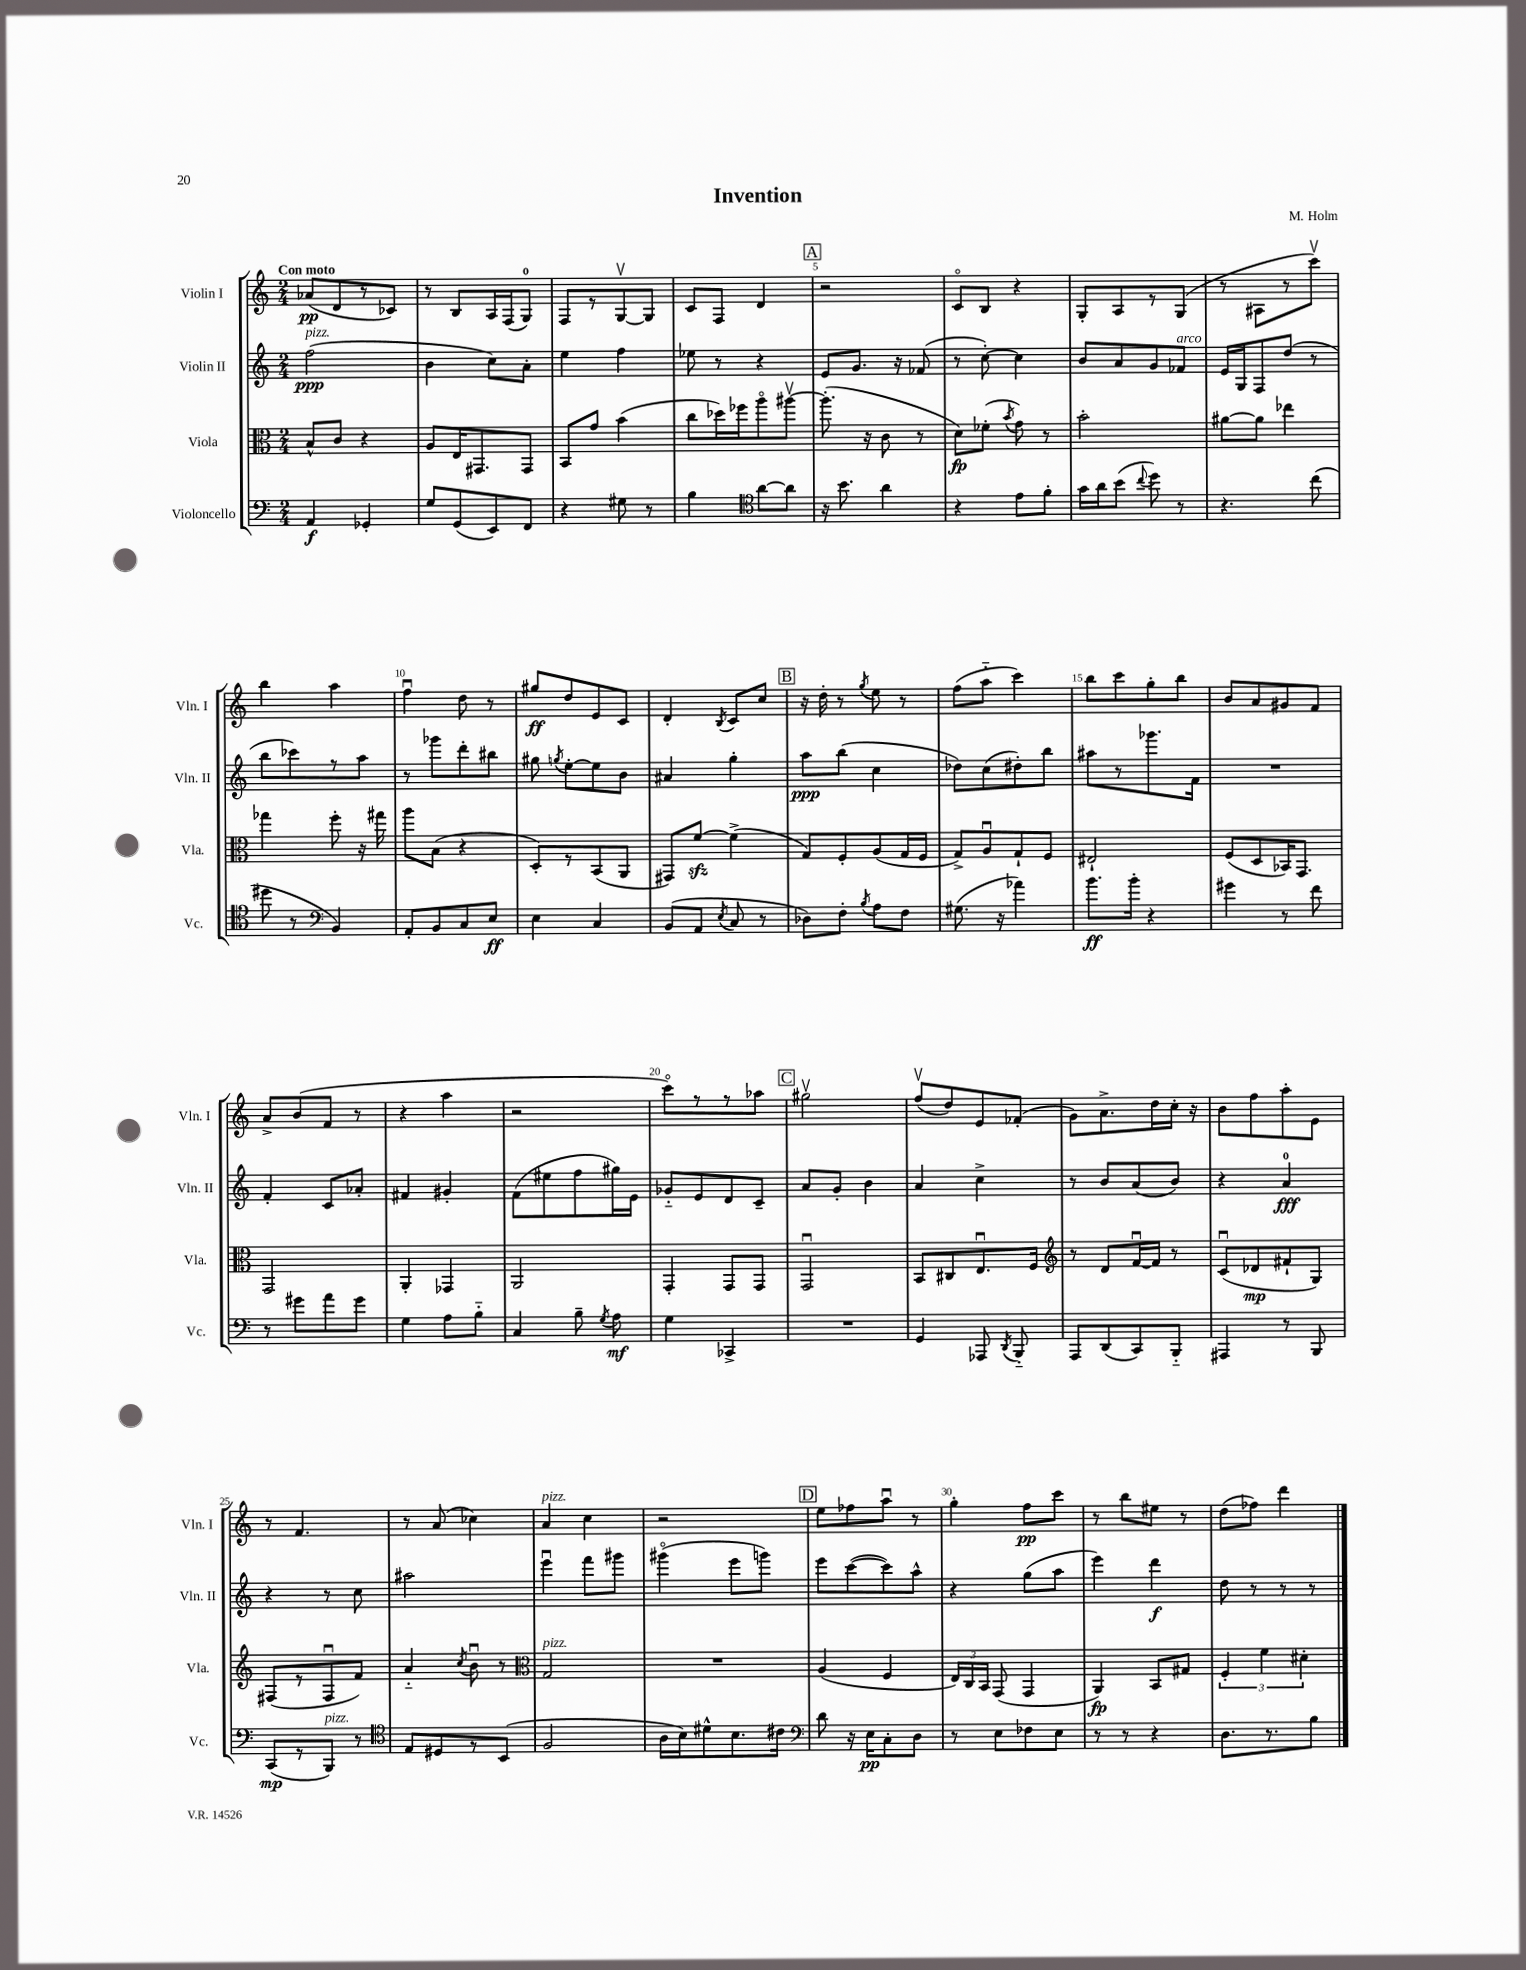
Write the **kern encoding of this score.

**kern	**kern	**kern	**kern
*staff4	*staff3	*staff2	*staff1
*clefF4	*clefC3	*clefG2	*clefG2
*k[]	*k[]	*k[]	*k[]
*M2/4	*M2/4	*M2/4	*M2/4
4AA/	8B^^/L	(2ff\	(8a-/L
.	8c/J	.	8d/
4GG-'/	4r	.	8r
.	.	.	8c-/J)
=	=	=	=
8G/L	8A/L	4b\	8r
(8GG/	16E/K	.	8B/L
.	8.GG#/	.	.
8EE/)	.	8cc\L)	16A/L
.	.	.	(16F/J
8FF/J	8GG#/J	8a'\J	8G/J)
=	=	=	=
4r	8BB/L	4ee\	8F/L
.	8g/J	.	8r
8G#\	(4b\	4ff\	[8Gv/
8r	.	.	8G/]J
=	=	=	=
4B\	8cc\L	8ee-\	8c/L
.	16dd-\L)	8r	8F/J
.	16ff-\J	.	.
*clefC4	*	*	*
[8a\L	8aao\	4r	4d/
8a\]J	[8aa#v\J	.	.
=	=	=	=
16r	(8.aa#'\]	8e/L	2r
8.b\	.	.	.
.	.	8.g/J	.
.	16r	.	.
4a\	8c\	.	.
.	.	16r	.
.	8r	(8f-/	.
=	=	=	=
4r	8d\L)	8r	8co/L
.	(8f-'\J	[8cc'\)	8B/J
.	8qb/	.	.
8e\L	8g\)	4cc\]	4r
8f'\J	8r	.	.
=	=	=	=
16g\LL	2b'\	8b/L	8G'/L
16a\J	.	.	.
(8b\J	.	8a/	8A/
8qqcc/	.	.	.
8dd\)	.	8g/	8r
8r	.	8f-/J	(8G/J
=	=	=	=
4.r	[8a#\L	16e/LL	8r
.	.	16G/J	.
.	8a#\]J	8F/	8A#\L
.	4ee-\	(8dd/J	8r
(8cc\	.	8r	8cccv\J)
=	=	=	=
8dd#\	4gg-\	8bb\L	4bb\
8r	.	8ccc-\)	.
*clefF4	*	*	*
4BB/)	8ff'\	8r	4aa\
.	16r	8aa\J	.
.	16gg#\	.	.
=	=	=	=
8AA'/L	8aa\L	8r	4ffu\
8BB/	(8B\J	8ggg-\L	.
8C/	4r	8ddd'\	8dd\
8E/J	.	8bb#\J	8r
=	=	=	=
4E\	8D'/L)	8gg#\	8gg#/L
.	.	8qgg/	.
.	8r	[8ee'\L	8dd/
4C/	(8BB/	8ee\]	8e/
.	8AA/J	8b\J	8c/J
=	=	=	=
(8BB/L	8GG#/L)	4a#/	4d'/
8AA/J	[8f/J	.	.
8qE/	.	.	8qB/
8C/	(4f^\]	4gg'\	8c/L
8r	.	.	8cc/J
=	=	=	=
8D-\L)	8G/L)	8aa\L	16r
.	.	.	16dd'\
8F'\J	8F'/	(8bb\J	8r
8qB/	.	.	8qgg/
8A\L	(8A/	4cc\	8ee\
8F\J	16G/L	.	8r
.	16F/JJ	.	.
=	=	=	=
(8.G#\	8G^/L)	8dd-\L)	(8ff\L
.	8Au/	(8cc\	8aa'~\J
16r	.	.	.
4a-\)	8G`/	8dd#'\)	4ccc\)
.	8F/J	8bb\J	.
=	=	=	=
8.b\L	2E#`/	8aa#\L	8bb\L
.	.	8r	8ccc\
16b'\Jk	.	.	.
4r	.	8.ggg-\	8gg'\
.	.	.	8bb\J
.	.	16f\Jk	.
=	=	=	=
4g#\	(8F/L	2r	8b/L
.	8D/	.	8a/
8r	16BB-/K)	.	8g#/
.	8.GG/J	.	.
8f\	.	.	8f/J
=	=	=	=
8r	2GG/	4f'/	8a^/L
8g#\L	.	.	(8b/
8a\	.	8c/L	8f/J
8g#\J	.	8a-'/J	8r
=	=	=	=
4G\	4AA'/	4f#/	4r
8A\L	4GG-/	4g#'/	4aa\
8B'~\J	.	.	.
=	=	=	=
4C/	2AA/	(8f\L	2r
.	.	8ee#\	.
8B~\	.	8ff\	.
8qG/	.	.	.
8A\	.	16gg#\L)	.
.	.	16e\JJ	.
=	=	=	=
4G\	4GG'/	8g-'~/L	8ccco\L)
.	.	8e/	8r
4CC-^/	8GG/L	8d/	8r
.	8GG/J	8c~/J	8aa-\J
=	=	=	=
2r	2GGu/	8a/L	2gg#v\
.	.	8g'/J	.
.	.	4b\	.
=	=	=	=
4GG/	8BB/L	4a/	(8ffv/L
.	8C#/	.	8dd/)
8AAA-/	8.Eu/	4cc^\	8e/
8qDD/	.	.	.
8BBB'~/	.	.	(8f-'/J
.	16F/Jk	.	.
=	=	=	=
*	*clefG2	*	*
8AAA/L	8r	8r	8g\L)
(8DD/	8d/L	8b/L	8.a^\
8CC/)	[16fu/L	(8a/	.
.	16f/]JJ	.	16dd\L
8BBB'~/J	8r	8b/J)	16cc'\JJ
.	.	.	16r
=	=	=	=
4AAA#/	(8cu/L	4r	8b\L
.	8d-/	.	8ff\
8r	8f#`/	4a/	8aa'\
8BBB/	8G/J)	.	8e\J
=	=	=	=
(8CC/L	(8F#/L	4r	8r
8r	8r	.	4.f/
8BBB/J)	8F#u/	8r	.
8r	8f/J)	8cc\	.
=	=	=	=
*clefC4	*	*	*
8E/L	4a'~/	2aa#\	8r
8D#/	.	.	(8a/
.	8qcc/	.	.
8r	8bu\	.	4cc-\)
(8BB/J	8r	.	.
=	=	=	=
*	*clefC3	*	*
2F/	2G/	4eeeu\	4a/
.	.	8fff\L	4cc\
.	.	8ggg#\J	.
=	=	=	=
16A\LL	2r	(4ggg#o\	2r
16B\J)	.	.	.
8d#^^\	.	.	.
8.B\	.	8eee\L	.
.	.	8ggg\J)	.
16c#\Jk	.	.	.
=	=	=	=
*clefF4	*	*	*
8d\	(4A/	8eee\L	8ee\L
16r	.	([8ccc\	8ff-\
16E\LK	.	.	.
8C'\	4F/	8ccc\])	8aau\J
8D\J	.	8aa^^\J	8r
=	=	=	=
8r	24E/LL)	4r	4gg'\
.	24C/	.	.
.	24BB/JJ	.	.
8E\L	(8GG/	.	.
8F-\	4GG/	(8gg\L	8ff\L
8E\J	.	8aa\J	8ccc\J
=	=	=	=
8r	4AA/)	4eee\)	8r
8r	.	.	8bb\L
4r	8BB/L	4ddd\	8ee#\J
.	8G#/J	.	8r
=	=	=	=
8.D\L	6F'/	8dd\	(8dd\L
.	.	8r	8ff-\J)
.	6f\	.	.
8.r	.	.	.
.	.	8r	4ddd\
.	6d#'\	.	.
8B\J	.	8r	.
==	==	==	==
*-	*-	*-	*-
